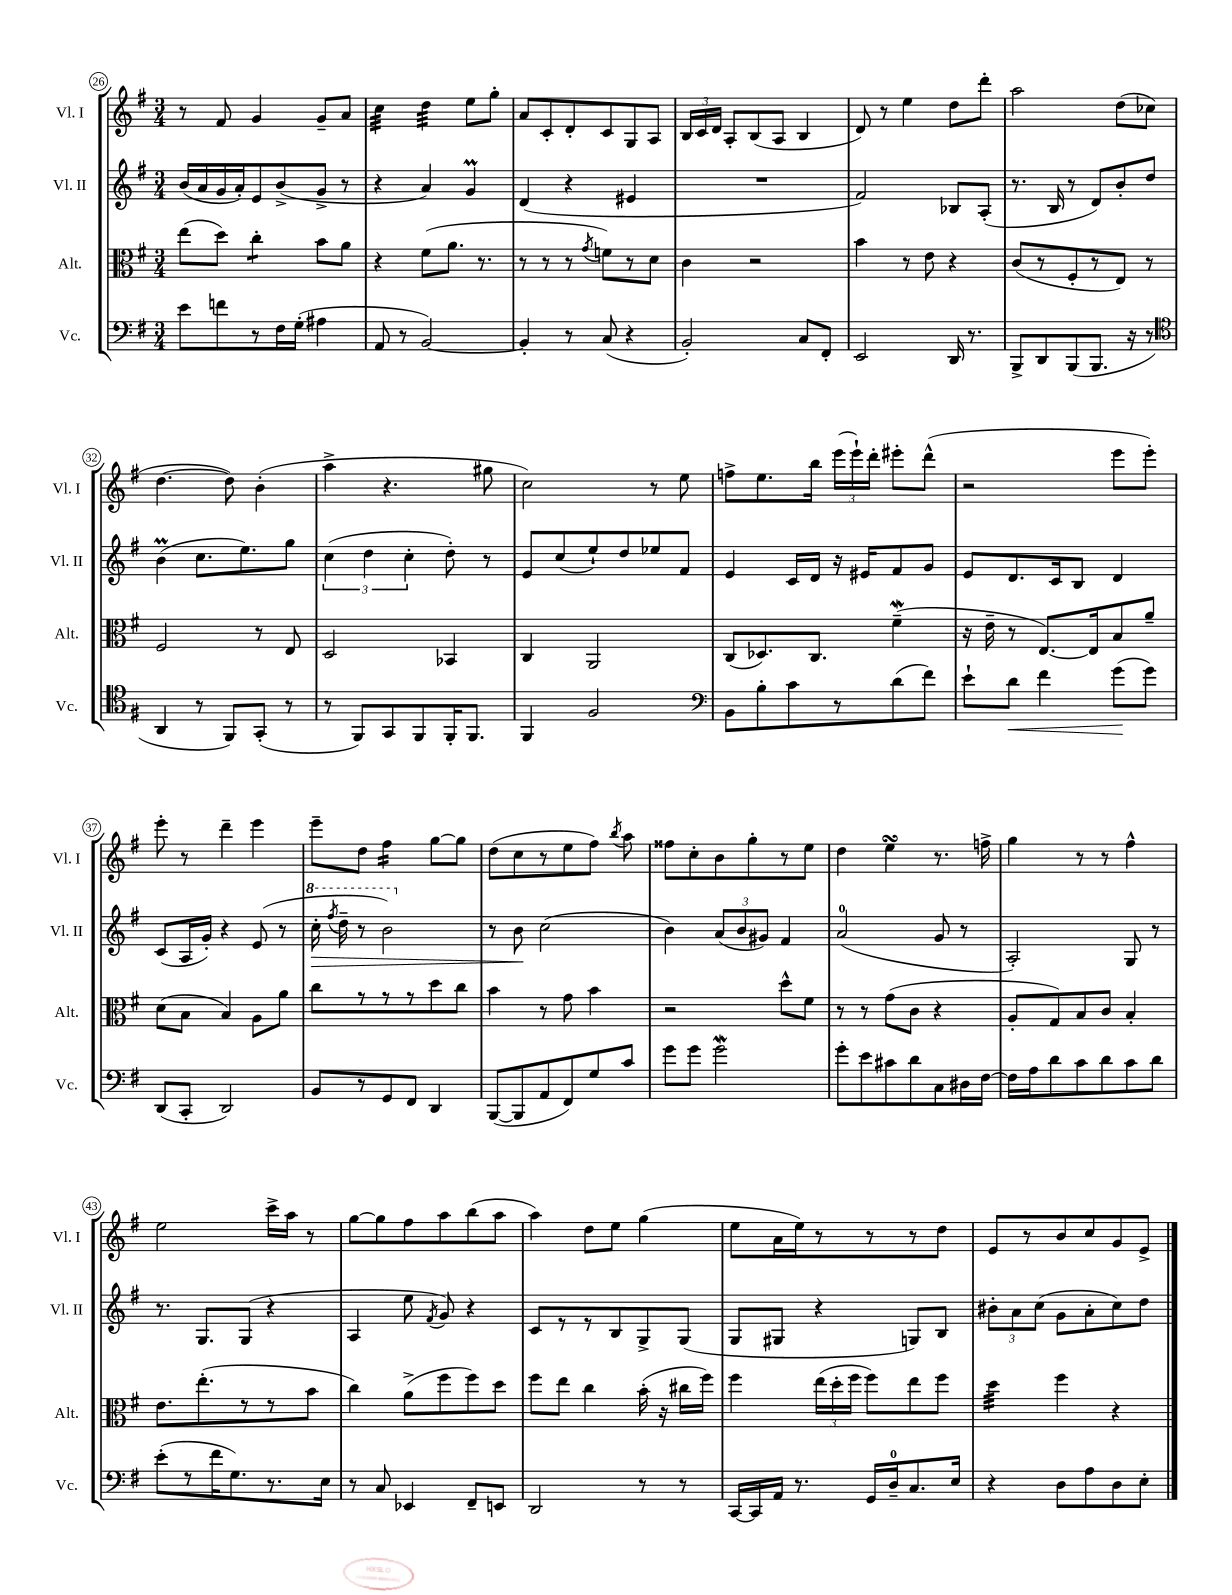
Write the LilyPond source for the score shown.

<<
\new StaffGroup <<
\new Staff = "s0" \with { instrumentName = "Vl. I" shortInstrumentName = "Vl. I" } {
    \clef treble \key g \major \numericTimeSignature \time 3/4
    \autoBeamOff r8 fis'8 g'4 g'8[-- a'8] |
    c''4:32 d''4:32 e''8[ g''8]-. |
    a'8[ c'8-. d'8-. c'8 g8 a8] |
    \tuplet 3/2 { b16[ c'16 d'16] } a8[-. b8( a8] b4 |
    d'8) r8 e''4 d''8[ d'''8]-. |
    a''2 d''8[( ces''8] |
    d''4.~ d''8) b'4-.( |
    a''4-> r4. gis''8 |
    c''2) r8 e''8 |
    f''8[-> e''8. b''16] \tuplet 3/2 { e'''16[( e'''16-!) d'''16]-. } eis'''8[-. d'''8]-^( |
    r2 e'''8[ e'''8]-.) |
    e'''8-. r8 d'''4-- e'''4 |
    e'''8[-- d''8] fis''4:16 g''8[~ g''8] |
    d''8[( c''8 r8 e''8 fis''8]) \acciaccatura { b''8 } a''8 |
    fisis''8[ c''8-. b'8 g''8-. r8 e''8] |
    d''4 e''4\turn r8. f''16-> |
    g''4 r8 r8 fis''4-^ |
    e''2 c'''16[-> a''16] r8 |
    g''8[~ g''8 fis''8 a''8 b''8( a''8] |
    a''4) d''8[ e''8] g''4( |
    e''8[ a'16 e''16) r8 r8 r8 d''8] |
    e'8[ r8 b'8 c''8 g'8 e'8]-> \bar "|." |
}
\new Staff = "s1" \with { instrumentName = "Vl. II" shortInstrumentName = "Vl. II" } {
    \clef treble \key g \major \numericTimeSignature \time 3/4
    \autoBeamOff b'16[( a'16 g'16 a'16-.) e'8 b'8->( g'8]-> r8 |
    r4 a'4) g'4\prall |
    d'4( r4 eis'4 |
    R2. |
    fis'2) bes8[ a8]-.( |
    r8. b16 r8 d'8[) b'8-. d''8] |
    b'4\prall( c''8.[ e''8.) g''8] |
    \tuplet 3/2 { c''4( d''4 c''4-. } d''8-.) r8 |
    e'8[ c''8( e''8-!) d''8 ees''8 fis'8] |
    e'4 c'16[ d'16] r16 eis'16[ fis'8 g'8] |
    e'8[ d'8. c'16 b8] d'4 |
    c'8[( a16 g'16]-.) r4 e'8( r8 |
    \ottava #1 c'''16-.\> \acciaccatura { fis'''8 } d'''16-- r8 b''2) \ottava #0 |
    r8 b'8\! c''2( |
    b'4) \tuplet 3/2 { a'8[( b'8 gis'8]) } fis'4 |
    a'2-0( g'8 r8 |
    a2-.) g8 r8 |
    r8. g8.[ g8]( r4 |
    a4 e''8 \acciaccatura { fis'8 } g'8) r4 |
    c'8[ r8 r8 b8 g8-> g8]( |
    g8[ gis8] r4 g8[) b8] |
    \tuplet 3/2 { bis'8[-. a'8 c''8]( } g'8[ a'8-. c''8) d''8] \bar "|." |
}
\new Staff = "s2" \with { instrumentName = "Alt." shortInstrumentName = "Alt." } {
    \clef alto \key g \major \numericTimeSignature \time 3/4
    \autoBeamOff e''8[( d''8]) c''4:8-. b'8[ a'8] |
    r4 fis'8[( a'8.] r8. |
    r8 r8 r8 \acciaccatura { g'8 } f'8[) r8 d'8] |
    c'4 r2 |
    b'4 r8 e'8 r4 |
    c'8[( r8 fis8-. r8 e8]) r8 |
    fis2 r8 e8 |
    d2 bes,4 |
    c4 a,2 |
    c8[( des8.) c8.] fis'4--\mordent( |
    r16 e'16-- r8 e8.[~) e16 b8 a'8]-- |
    d'8[( b8] b4) a8[ a'8] |
    c''8[ r8 r8 r8 d''8 c''8] |
    b'4 r8 g'8 b'4 |
    r2 d''8[-^ fis'8] |
    r8 r8 g'8[( c'8] r4 |
    a8[-. g8) b8 c'8] b4-. |
    e'8.[ e''8.-.( r8 r8 b'8] |
    c''4) a'8[->( fis''8 fis''8) d''8] |
    fis''8[ e''8] c''4 b'16-.( r16 cis''16[ fis''16]) |
    fis''4 \tuplet 3/2 { e''16[( d''16-. fis''16] } fis''8[) e''8 fis''8] |
    d''4:32 fis''4 r4 \bar "|." |
}
\new Staff = "s3" \with { instrumentName = "Vc." shortInstrumentName = "Vc." } {
    \clef bass \key g \major \numericTimeSignature \time 3/4
    \autoBeamOff e'8[ f'8 r8 fis16 g16]-.( ais4 |
    a,8 r8 b,2~) |
    b,4-. r8 c8( r4 |
    b,2-.) c8[ fis,8]-. |
    e,2 d,16 r8. |
    b,,8[-> d,8 b,,8( b,,8.] r16 r8 |
    \clef tenor a,4 r8 fis,8[) g,8]-.( r8 |
    r8 fis,8[) g,8 fis,8 fis,16-. fis,8.] |
    fis,4 fis2 |
    \clef bass b,8[ b8-. c'8 r8 d'8( fis'8]) |
    e'8[-! d'8]\< fis'4 g'8[\!( g'8]) |
    d,8[( c,8]-. d,2) |
    b,8[ r8 g,8 fis,8] d,4 |
    b,,8[~( b,,8 a,8 fis,8) g8 c'8] |
    g'8[ g'8] g'2\mordent |
    g'8[-. e'8 cis'8 d'8 c8 dis16 fis16]~ |
    fis16[ a16 d'8 c'8 d'8 c'8 d'8] |
    e'8[-.( r8 fis'16 g8.) r8. e16] |
    r8 c8 ees,4 fis,8[-- e,8] |
    d,2 r8 r8 |
    c,16[~ c,16 a,16] r8. g,16[ d16-0-- c8. e16] |
    r4 d8[ a8 d8 e8]-. \bar "|." |
}
>>
>>
\layout { \context { \Score currentBarNumber = #26 \override BarNumber.stencil = #(make-stencil-circler 0.1 0.3 ly:text-interface::print) } }
